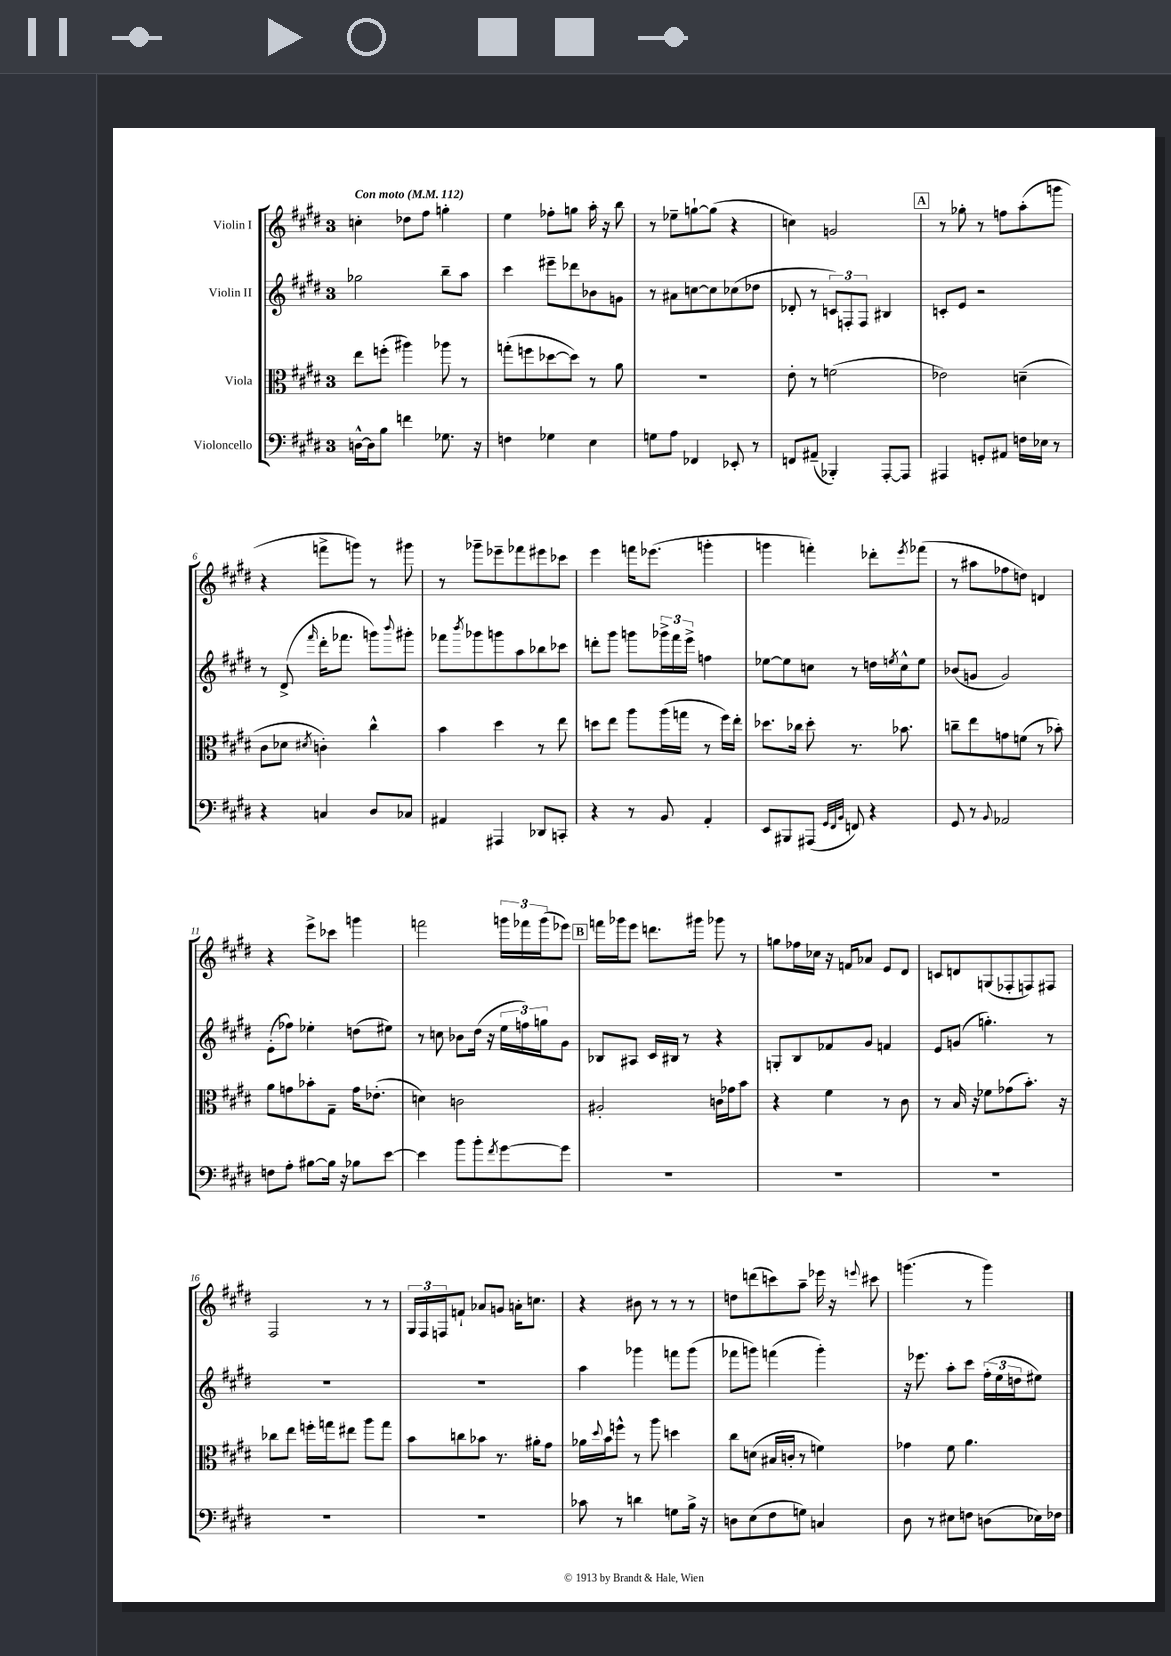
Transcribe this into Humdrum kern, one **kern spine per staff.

**kern	**kern	**kern	**kern
*part4	*part3	*part2	*part1
*staff4	*staff3	*staff2	*staff1
*I"Violoncello	*I"Viola	*I"Violin II	*I"Violin I
*clefF4	*clefC3	*clefG2	*clefG2
*k[f#c#g#d#]	*k[f#c#g#d#]	*k[f#c#g#d#]	*k[f#c#g#d#]
*M3/4	*M3/4	*M3/4	*M3/4
*MM112	*MM112	*MM112	*MM112
=1	=1	=1	=1
!	!	!	!LO:TX:a:B:t=Con moto
[16Dn^^\LL	8ee\L	2gg-X\	4ccn'\
16D\J]	.	.	.
8B\J	(8ffn'\J	.	.
4fn\	4aa#X\)	.	8dd-X\L
.	.	.	8ff#\J
8.G-X\	8aa-X\	8bb~\L	4ggn'\
.	8r	8aa\J	.
16r	.	.	.
=2	=2	=2	=2
4Fn\	(8ggn'\L	4ccc#\	4ee\
.	8ffn\	.	.
4G-X\	[8dd-X\	8eee#X~\L	8ff-X'\L
.	8dd-\J])	8ddd-X\	8ggn\J
4E\	8r	8b-X\	16aa'\
.	.	.	16r
.	8a\	8gn\J	8bb\
=3	=3	=3	=3
8Gn\L	2.r	8r	8r
8A\J	.	8a#X\L	8ee-X~\L
4FF-X/	.	[8ccn\	[8ggn`\
.	.	8cc\]	(8gg\J]
8EE-X'/	.	(8cc-X\	4r
8r	.	8dd-X\J	.
=4	=4	=4	=4
8FFn/L	8e'\	8d-X'/	4ccn\)
(8AA#X~/J	8r	8r	.
4BBB-X'/)	(2fn\	12cn/L)	2gn/
.	.	12Fn'/	.
.	.	12F/J	.
[8AAA'/L	.	4B#X/	.
8AAA/J]	.	.	.
!!LO:REH:place=s1:t=A
=5	=5	=5	=5
4AAA#X/	2e-X\)	8cn'/L	8r
.	.	8e/J	8gg-X'\
8GGn'/L	.	2r	8r
8AA#X/J	.	.	8ffn\L
16Fn\LL	(4dn~\	.	(8aa'\
16E-X\JJ	.	.	.
8r	.	.	8gggn\J
!!LO:LB:g=z
=6	=6	=6	=6
4r	8c#\L	8r	4r
.	8d-X\J	(8d#^/	.
.	8qd#X/	16qqfff#/	.
4Cn/	4cn'\)	16ddd#'\KL	8fffn^\L
.	.	8.fff-X\J	.
.	.	.	8gggn\J)
8D#/L	4cc#^^\	8gggn\L)	8r
.	.	8qqbbb/	.
8C-X/J	.	8ggg#X'\J	8ggg#X\
=7	=7	=7	=7
4AA#X/	4b\	8fff-X\L	8r
.	.	8qbbb/	.
.	.	8ggg-X\	8ggg-X~\L
4AAA#X/	4dd#\	8gggn\	8eee-X~\
.	.	8aa\	8fff-X\
8DD-X/L	8r	8bb-X\	8eee#X\
8CCn'/J	8ee\	8ccc-X\J	8ccc-X\J
=8	=8	=8	=8
4r	8ddn\L	8dddn'\L	4eee\
.	8ee\J	8ggg#\J	.
8r	8aa\L	8gggn\L	16fffn\KL
.	.	.	(8.eee-X\J
8BB/	(16aa\L	24ggg-X^\L	.
.	.	24fff#\	.
.	16ggn\JJ	.	.
.	.	24eee^\JJ	.
4AA'/	8r	4ffn\	4gggn'\
.	16ff#\LL)	.	.
.	16ee'\JJ	.	.
=9	=9	=9	=9
8EE/L	8.dd-X\L	[8ee-X\L	4gggn\
8BBB#X/	.	8ee-\]	.
.	16cc-X\Jk	.	.
(8AAA#X/J	8dd-'\	8ccn\J	4fffn'\)
32qqGG#/LLL	.	.	.
32qqFF#/	.	.	.
32qqBB/JJJ	.	.	.
8FFn/)	8.r	8r	.
4r	.	16ddn\LL	8ddd-X'\L
.	.	8qeen/	.
.	8.b-X\	16cc^^\J	.
.	.	.	8qeee/
.	.	8ee\J	(8fff-X\J
=10	=10	=10	=10
8GG#/	8ccn~\L	(8b-X/L	8r
8r	8ee\	8gn/J	8aa#X\L
8qqBB/	.	.	.
2AA-X/	8gn\	2g/)	8ff-X\
.	(8fn\J	.	8ddn\J)
.	8r	.	4dn/
.	8b-X'\)	.	.
!!LO:LB:g=z
=11	=11	=11	=11
8Fn\L	8a\L	(8e'\L	4r
8A'\J	8gn\	8ff-X\J)	.
[8B#X\L	8b-X'\	4ee-X'\	8eee^\L
16B#\Jk]	8G#~\J	.	8ccc-X\J
16r	.	.	.
8B-X\L	16g\KL	(8ddn\L	4gggn\
.	(8.e-X'\J	.	.
[8e\J	.	8ee#X\J)	.
=12	=12	=12	=12
4e\]	4dn\)	8r	2fffn\
.	.	8ccn\	.
8b\L	2cn\	8b-X\L	.
8b'\	.	(16dd#\Jk	.
.	.	16r	.
8qf#/	.	.	.
[8g#\	.	24ee\LL	24gggn\LL
.	.	24ffn\)	24fff-X\
.	.	24ggn\J	(24ggg\J
8g#\J]	.	8g#\J	8eee-X\J)
!!LO:REH:place=s1:t=B
=13	=13	=13	=13
2.r	2A#X'/	8B-X/L	16fffn\LL
.	.	.	16ggg-X\J
.	.	8A#X/J	8eee\J
.	.	16c#/LL	8.dddn\L
.	.	16B#X/JJ	.
.	.	8r	.
.	.	.	16ggg#X\Jk
.	16cn\LL	4r	8ggg-X\
.	16g-X\J	.	.
.	8b\J	.	8r
=14	=14	=14	=14
2.r	4r	8Gn'/L	8ggn\L
.	.	8B/	16ff-X\L
.	.	.	16cc-X\JJ
.	4f#\	8f-X/	16r
.	.	.	16fn/KL
.	.	8g#/J	8a-X/J
.	8r	4fn/	8e/L
.	8c#\	.	8d#/J
=15	=15	=15	=15
2.r	8r	8e/L	8cn/L
.	16B/	(8gn/J	8dn/
.	16r	.	.
.	8f-X\L	4.ggn'\)	(8Gn/
.	(8g-X\	.	8F-X'/
.	8.b'\J)	.	8Fn/)
.	.	8r	8F#X/J
.	16r	.	.
!!LO:LB:g=z
=16	=16	=16	=16
2.r	8cc-X\L	2.r	2F#/
.	8ee\J	.	.
.	16ffn'\LL	.	.
.	16ggn\J	.	.
.	8ee#X\J	.	.
.	8aa\L	.	8r
.	8gg\J	.	8r
=17	=17	=17	=17
2.r	8b\L	2.r	24G#/LL
.	.	.	24F#/
.	.	.	24Fn/J
.	8ccn\	.	8fn`/J
.	8b-X\J	.	8a-X/L
.	8.r	.	8gn/J
.	.	.	16an'\KL
.	16a#X'\KL	.	8.ccn\J
.	8g#\J	.	.
=18	=18	=18	=18
8c-X\	16a-X\LL	4aa\	4r
.	8qqdd#/	.	.
.	16b\J	.	.
8r	8ffn^^\J	.	.
4dn\	8r	4ggg-X\	8b#X\
.	8aa\	.	8r
8Gn\L	4ddn\	8fffn\L	8r
16B^\Jk	.	(8ggg-\J	8r
16r	.	.	.
=19	=19	=19	=19
8Dn\L	8cc#\L	8fff-X\L	8ddn\L
(8E\	(8dn\J	8gggn\J)	(8dddn\
8F#\	16B#X/LL	(4fffn\	8cccn\)
.	16cn'/JJ	.	.
8Gn\J)	8r	.	8aa~\J
4Cn/	4fn\)	4ggg'\)	16eee-X\
.	.	.	16r
.	.	.	8qqeeen/
.	.	.	8ccc#X\
=20	=20	=20	=20
8D#\	4g-X\	16r	(4.gggn\
.	.	8.eee-X\	.
8r	.	.	.
8E#X\L	8f#\	8aa'\L	.
8Fn\J	4.a\	8ccc#\J	8r
(8Dn\L	.	(24ff#'\LL	4ggg\)
.	.	24ee\	.
.	.	24ddn\J	.
16E-X\L)	.	8ee#X\J)	.
16F-X\JJ	.	.	.
==	==	==	==
*-	*-	*-	*-
